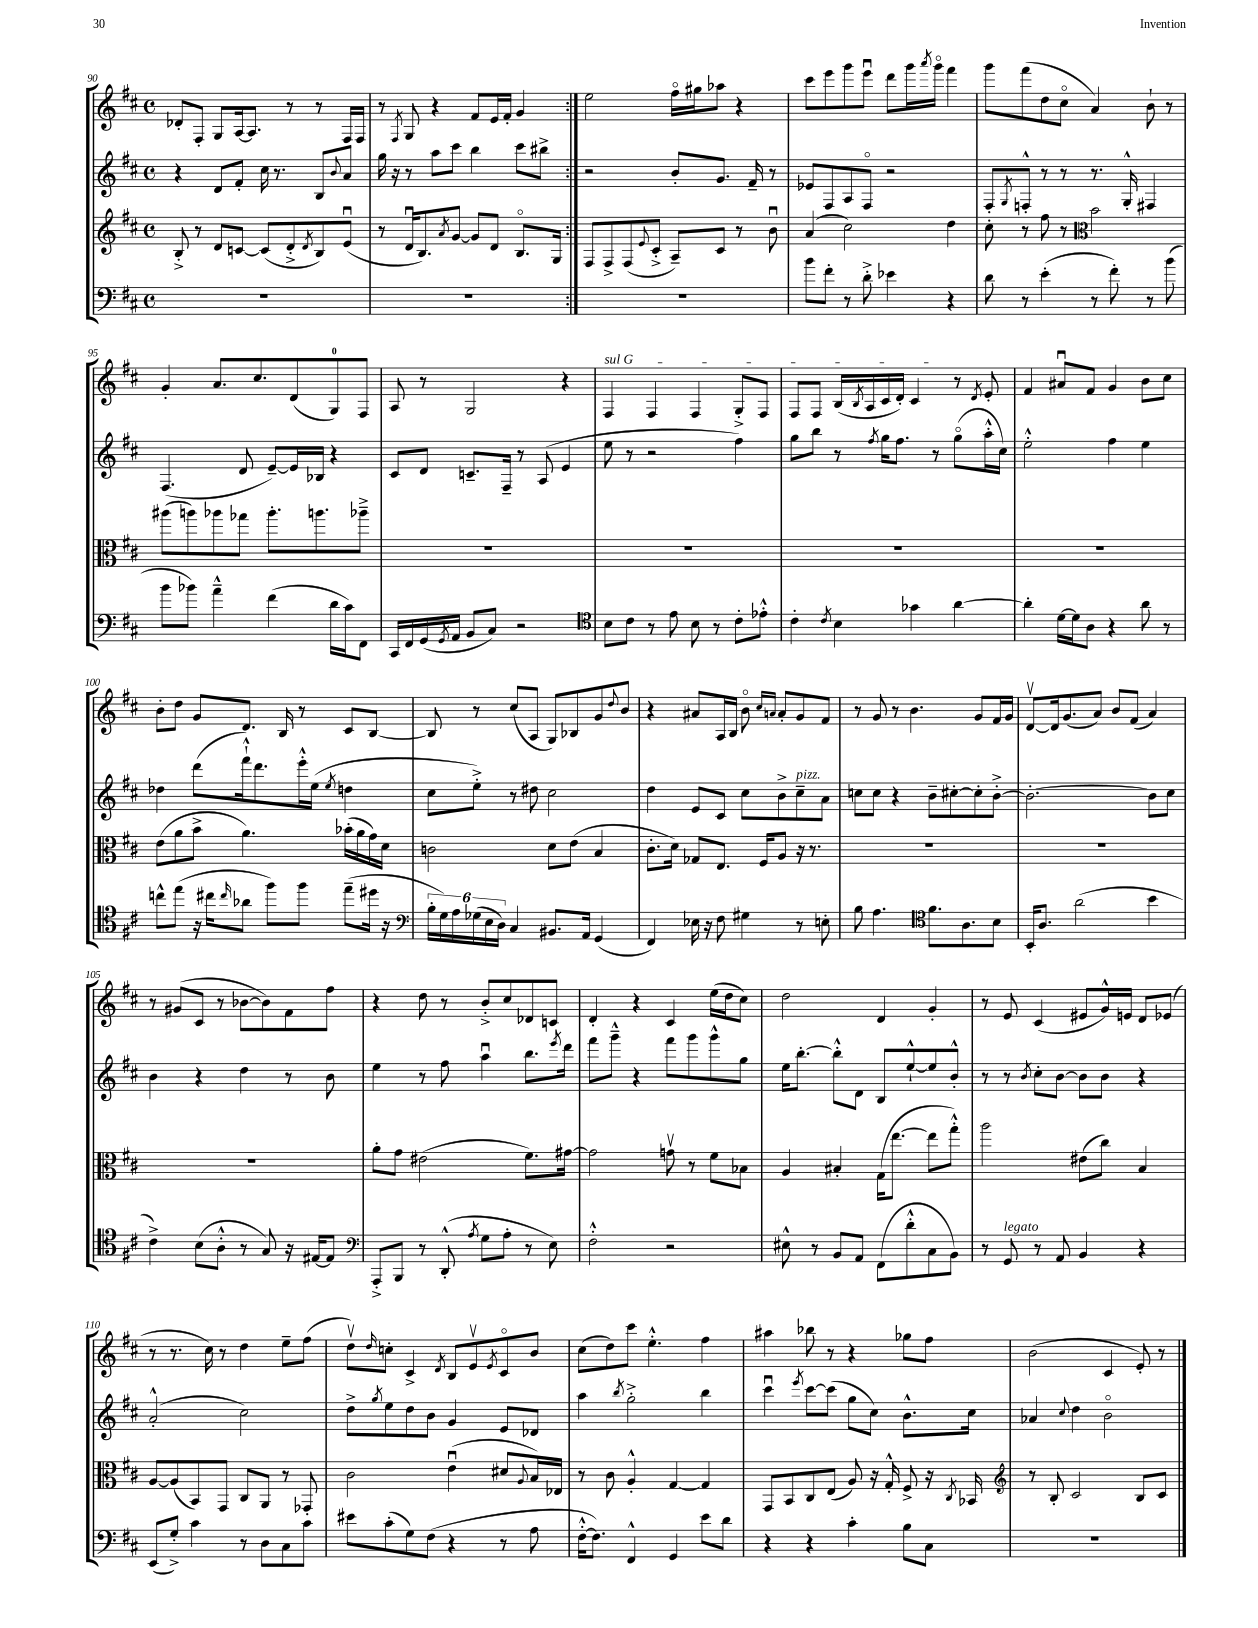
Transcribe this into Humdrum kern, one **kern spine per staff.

**kern	**kern	**kern	**kern
*part4	*part3	*part2	*part1
*staff4	*staff3	*staff2	*staff1
*clefF4	*clefG2	*clefG2	*clefG2
*k[f#c#]	*k[f#c#]	*k[f#c#]	*k[f#c#]
*M4/4	*M4/4	*M4/4	*M4/4
*met(c)	*met(c)	*met(c)	*met(c)
=90	=90	=90	=90
1r	8B'^/	4r	8d-X'/L
.	8r	.	8F#'/J
.	8d/L	8d/L	8G/L
.	[8cn/J	8f#'/J	[16A/k
.	.	.	8.A/J]
.	(8c/L]	16cc#\	.
.	.	8.r	.
.	8d'^/	.	8r
.	8qd/	.	.
.	8B/)	8B/L	8r
.	.	8qqb/	.
.	(8eu/J	8a/J	16F#/LL
.	.	.	16F#/JJ
=91	=91	=91	=91
1r	8r	16gg\	8r
.	.	16r	.
.	.	.	8qF#/
.	16du/KL	8r	8G/
.	8.B/)	.	.
.	.	8aa\L	4r
.	8qa/	.	.
.	[8g/J	8ccc#\J	.
.	8g/L]	4bb\	8f#/L
.	8d/J	.	16e/L
.	.	.	16f#'/JJ
.	8.B/L	8ccc#\L	4g/
.	.	8bb#X^\J	.
.	16G/Jk	.	.
=92:|!	=92:|!	=92:|!	=92:|!
1r	8F#/L	2r	2ee\
.	8F#^/	.	.
.	(8F#/	.	.
.	8qqe/	.	.
.	8c#'^/J	.	.
.	8A~/L)	8b'/L	16ff#\LL
.	.	.	16gg#X\J
.	8c#/J	8.g/J	8aa-X\J
.	8r	.	4r
.	.	16f#~/	.
.	8bu\	8r	.
=93	=93	=93	=93
8b\L	(4a/	8e-X/L	8ccc#\L
8f#'\J	.	8F#/	8eee\
8r	2cc#\)	8A/	8ggg\
8d'^\	.	8F#/J	8eeeu\J
4e-X\	.	2r	8ddd\L
.	.	.	16ggg\L
.	.	.	8qaaa/
.	.	.	16ggg\JJ
4r	4dd\	.	4fff#\
=94	=94	=94	=94
8d\	8cc#'\	8F#'/L	8ggg\L
.	.	8qG/	.
8r	8r	8Fn'^^/J	(8fff#\
(4e'\	8ff#\	8r	8dd\
.	8r	8r	8cc#\J
*	*clefC3	*	*
8r	2b\	8.r	4a/)
8f#'\)	.	.	.
.	.	16G'^^/	.
8r	.	4F#X/	8b`\
(8b\	.	.	8r
!!LO:LB:g=z
=95	=95	=95	=95
8b\L	(8aa#X\L	(4.F#/	4g'/
8b-X\J)	8aan\)	.	.
4a~^^\	8aa-X\	.	8.a/L
.	8gg-X\J	8d/	.
.	.	.	8.cc#/
(4f#\	8.aa-'\L	[8e~/L)	.
.	.	16e/L]	(8d/
.	8.aan\	16B-X/JJ	.
16d\LL	.	4r	8G/)
16c#\J)	.	.	.
8FF#\J	8aa-X~^\J	.	8F#/J
=96	=96	=96	=96
16CC#/LL	1r	8c#/L	8A/
16FF#/	.	.	.
(16GG/	.	8d/J	8r
8qGG/	.	.	.
16AA/JJ	.	.	.
8BB/L	.	8.cn~/L	2G/
8C#/J)	.	.	.
.	.	16F#~/Jk	.
2r	.	8r	.
.	.	(8A/	.
.	.	4e/	4r
=97	=97	=97	=97
*clefC4	*	*	*
!	!	!	!LO:TX:a:i:t=sul G
8B\L	1r	8ee\	4F#/
8c#\J	.	8r	.
8r	.	2r	4F#/
8e\	.	.	.
8B\	.	.	4F#/
8r	.	.	.
8c#'\L	.	4ff#\)	8G'^/L
8e-X'^^\J	.	.	8F#/J
=98	=98	=98	=98
4c#'\	1r	8gg\L	8F#/L
.	.	8bb\J	8F#/J
8qc#/	.	.	.
4B\	.	8r	(16B/LL
.	.	.	8qB/
.	.	.	16A/
.	.	8qff#/	.
.	.	16gg\KL	16c#/
.	.	8.ff#\J	16d'/JJ)
4g-X\	.	.	4c#/
.	.	8r	.
[4a\	.	(8gg\L	8r
.	.	.	8qd/
.	.	16aa'^^\L	8e'/
.	.	16cc#\JJ)	.
=99	=99	=99	=99
4a'\]	1r	2ee'^^\	4f#/
[16d\LL	.	.	8a#Xu/L
16d\J]	.	.	.
8A\J	.	.	8f#/J
4r	.	4ff#\	4g/
8a\	.	4ee\	8b\L
8r	.	.	8cc#\J
!!LO:LB:g=z
=100	=100	=100	=100
8ccn^^\L	(8e\L	4dd-X\	8b'\L
(8ee\J	8a\	.	8dd\J
16r	8b^\J	(8ddd\L	8g/L
16cc#X\KL	.	.	.
16qqcc#/	.	.	.
8a-X\J	4.a\)	16fff#`^^\k)	8.d/J
.	.	8.ddd\	.
8ff#\L)	.	.	.
.	.	.	16B/
8ff#\J	.	16eee'^^\L	8r
.	.	(16ee\JJ	.
.	.	8qee/	.
(8ee~\L	(16b-X'\LL	4ddn\	8c#/L
.	16a\	.	.
16dd#X\Jk	16g\)	.	[8B/J
16r	16d\JJ	.	.
=101	=101	=101	=101
*clefF4	*	*	*
24B'\LL	2cn\	8cc#\L	8B/]
24G\)	.	.	.
24A\	.	.	.
(24G-X\	.	8ee'^\J)	8r
24E\	.	.	.
24D\JJ)	.	.	.
4C#/	.	8r	(8cc#/L
.	.	8dd#X\	8A/J
8.BB#X/L	8d\L	2cc#\	8G/L)
.	(8e\J	.	8B-X/
16AA/Jk	.	.	.
(4GG/	4B/	.	8g/
.	.	.	8qqdd/
.	.	.	8b/J
=102	=102	=102	=102
4FF#/)	8.c#'\L	4dd\	4r
.	16d\Jk)	.	.
16E-X\	8G-X/L	8e/L	8a#X/L
16r	.	.	.
8F#\	8.E/J	8c#/J	16A/L
.	.	.	16B/JJ
4G#X\	.	8cc#\L	8b\
.	16F#/KL	.	.
.	.	.	16qqcc#/LL
.	.	.	16qqan/JJ
.	8A/J	8b^\	8a'/L
!	!	!LO:TX:a:i:t=pizz.	!
8r	16r	8cc#~\	8g/
.	8.r	.	.
8En'\	.	8a\J	8f#/J
=103	=103	=103	=103
8B\	1r	8ccn\L	8r
4.A\	.	8cc\J	8g/
.	.	4r	8r
.	.	.	4.b\
*clefC4	*	*	*
8.f#\L	.	8b~\L	.
.	.	[8cc#X'\	.
8.A\	.	.	.
.	.	8cc#'\]	8g/L
8B\J	.	[8b'^\J	16f#/L
.	.	.	16g/JJ
=104	=104	=104	=104
16BB'/KL	1r	2.b'\_	[8dv/L
8.A/J	.	.	.
.	.	.	16d/k]
.	.	.	(8.g/
(2a\	.	.	.
.	.	.	8a/J)
.	.	.	8b/L
.	.	.	(8f#/J
4b\	.	8b\L]	4a/)
.	.	8cc#\J	.
!!LO:LB:g=z
=105	=105	=105	=105
4c#^\)	1r	4b\	8r
.	.	.	(8g#X/L
(8B\L	.	4r	8c#/J
8A'^^\J	.	.	8r
8r	.	4dd\	[8b-X\L
8G/)	.	.	8b-\])
16r	.	8r	8f#\
[16E#X/KL	.	.	.
8E#/J]	.	8b\	8ff#\J
=106	=106	=106	=106
*clefF4	*	*	*
8AAA'^/L	8a'\L	4ee\	4r
8BBB/J	8g\J	.	.
8r	(2e#X\	8r	8dd\
(8DD'^^/	.	8ff#\	8r
8qA/	.	.	.
8G\L	.	4aau\	8b'^/L
8A'\J	.	.	8cc#/
8r	8.f#\L)	8.bb\L	8d-X/
8E\)	.	.	8cn/J
.	.	8qeee/	.
.	[16g#X\Jk	16ddd\Jk	.
=107	=107	=107	=107
2F#'^^\	2g#\]	8fff#\L	4d'/
.	.	8ggg~^^\J	.
.	.	4r	4r
2r	8gnv\	8fff#\L	4c#/
.	8r	8ggg\	.
.	8f#\L	8ggg^^\	(16ee\LL
.	.	.	16dd\J
.	8B-X\J	8gg\J	8cc#\J)
=108	=108	=108	=108
8E#X^^\	4A/	16ee\KL	2dd\
.	.	[8.bb'\J	.
8r	.	.	.
8BB/L	4B#X'/	8bb'^^\L]	.
8AA/J	.	8d\J	.
(8FF#\L	(16G\KL	8B/L	4d/
.	[8.ee\J	.	.
8d'^^\	.	[8ee`^^/	.
8C#\	8ee\L]	8ee/]	4g'/
8BB\J)	8gg'^^\J)	8b'^^/J	.
=109	=109	=109	=109
8r	2aa\	8r	8r
!LO:TX:a:i:t=legato	!	!	!
8GG/	.	8r	8e/
.	.	8qb/	.
8r	.	8cc#'\L	(4c#/
8AA/	.	[8b\J	.
4BB/	(8e#X\L	8b\L]	8e#X/L
.	8cc#\J)	8b\J	16g^^/L)
.	.	.	16en/JJ
4r	4B/	4r	8d/L
.	.	.	(8e-X/J
!!LO:LB:g=z
=110	=110	=110	=110
(8EE/L	[8A/L	(2a'^^/	8r
8G'^/J)	(8A/]	.	8.r
4c#\	8BB/)	.	.
.	.	.	16cc#\)
.	8GG/J	.	8r
8r	8C#/L	2cc#\)	4dd\
8D\L	8AA/J	.	.
8C#\	8r	.	8ee~\L
8c#\J	8GG-X'/	.	(8ff#\J
=111	=111	=111	=111
8e#X\L	2c#\	8dd^\L	8ddv\L)
.	.	8qgg/	16qqdd/
(8c#'\	.	8ee\	8ccn'\J
8G\)	.	8dd\	4c#^/
(8F#\J	.	8b\J	.
.	.	.	8qd/
4r	(4eu\	4g/	8B/L
.	.	.	8ev/
.	.	.	8qe/
8r	8d#X/L	8e/L	8c#/
.	8qqA/	.	.
8A\	16B/L)	8d-X/J	8b/J
.	16E-X/JJ	.	.
=112	=112	=112	=112
[16F#'^^\KL	8r	4aa\	(8cc#\L
8.F#\J])	.	.	.
.	8c#\	.	8dd\)
.	.	8qbb/	.
4FF#^^/	4A'^^/	2gg'^\	8ccc#\J
.	.	.	4.ee'^^\
4GG/	[4G/	.	.
8e\L	4G/]	4bb\	4ff#\
8d\J	.	.	.
=113	=113	=113	=113
4r	8GG/L	4ccc#u\	4aa#X\
.	8BB/	.	.
.	.	8qeee/	.
4r	8C#/	[8ccc#\L	8bb-X\
.	(8E/J	(8ccc#\J]	8r
4c#'\	8A/)	8gg\L	4r
.	16r	8cc#\J)	.
.	16G'^^/	.	.
8B\L	8F#^/	8.b^^\L	8gg-X\L
8C#\J	16r	.	8ff#\J
.	8qC#/	.	.
.	16BB-X/	16cc#\Jk	.
=114	=114	=114	=114
*	*clefG2	*	*
1r	8r	4a-X/	(2b\
.	8B'/	.	.
.	.	8qqcc#/	.
.	2c#/	4dd\	.
.	.	2b\	4c#/
.	8B/L	.	8e'/)
.	8c#/J	.	8r
==	==	==	==
*-	*-	*-	*-
